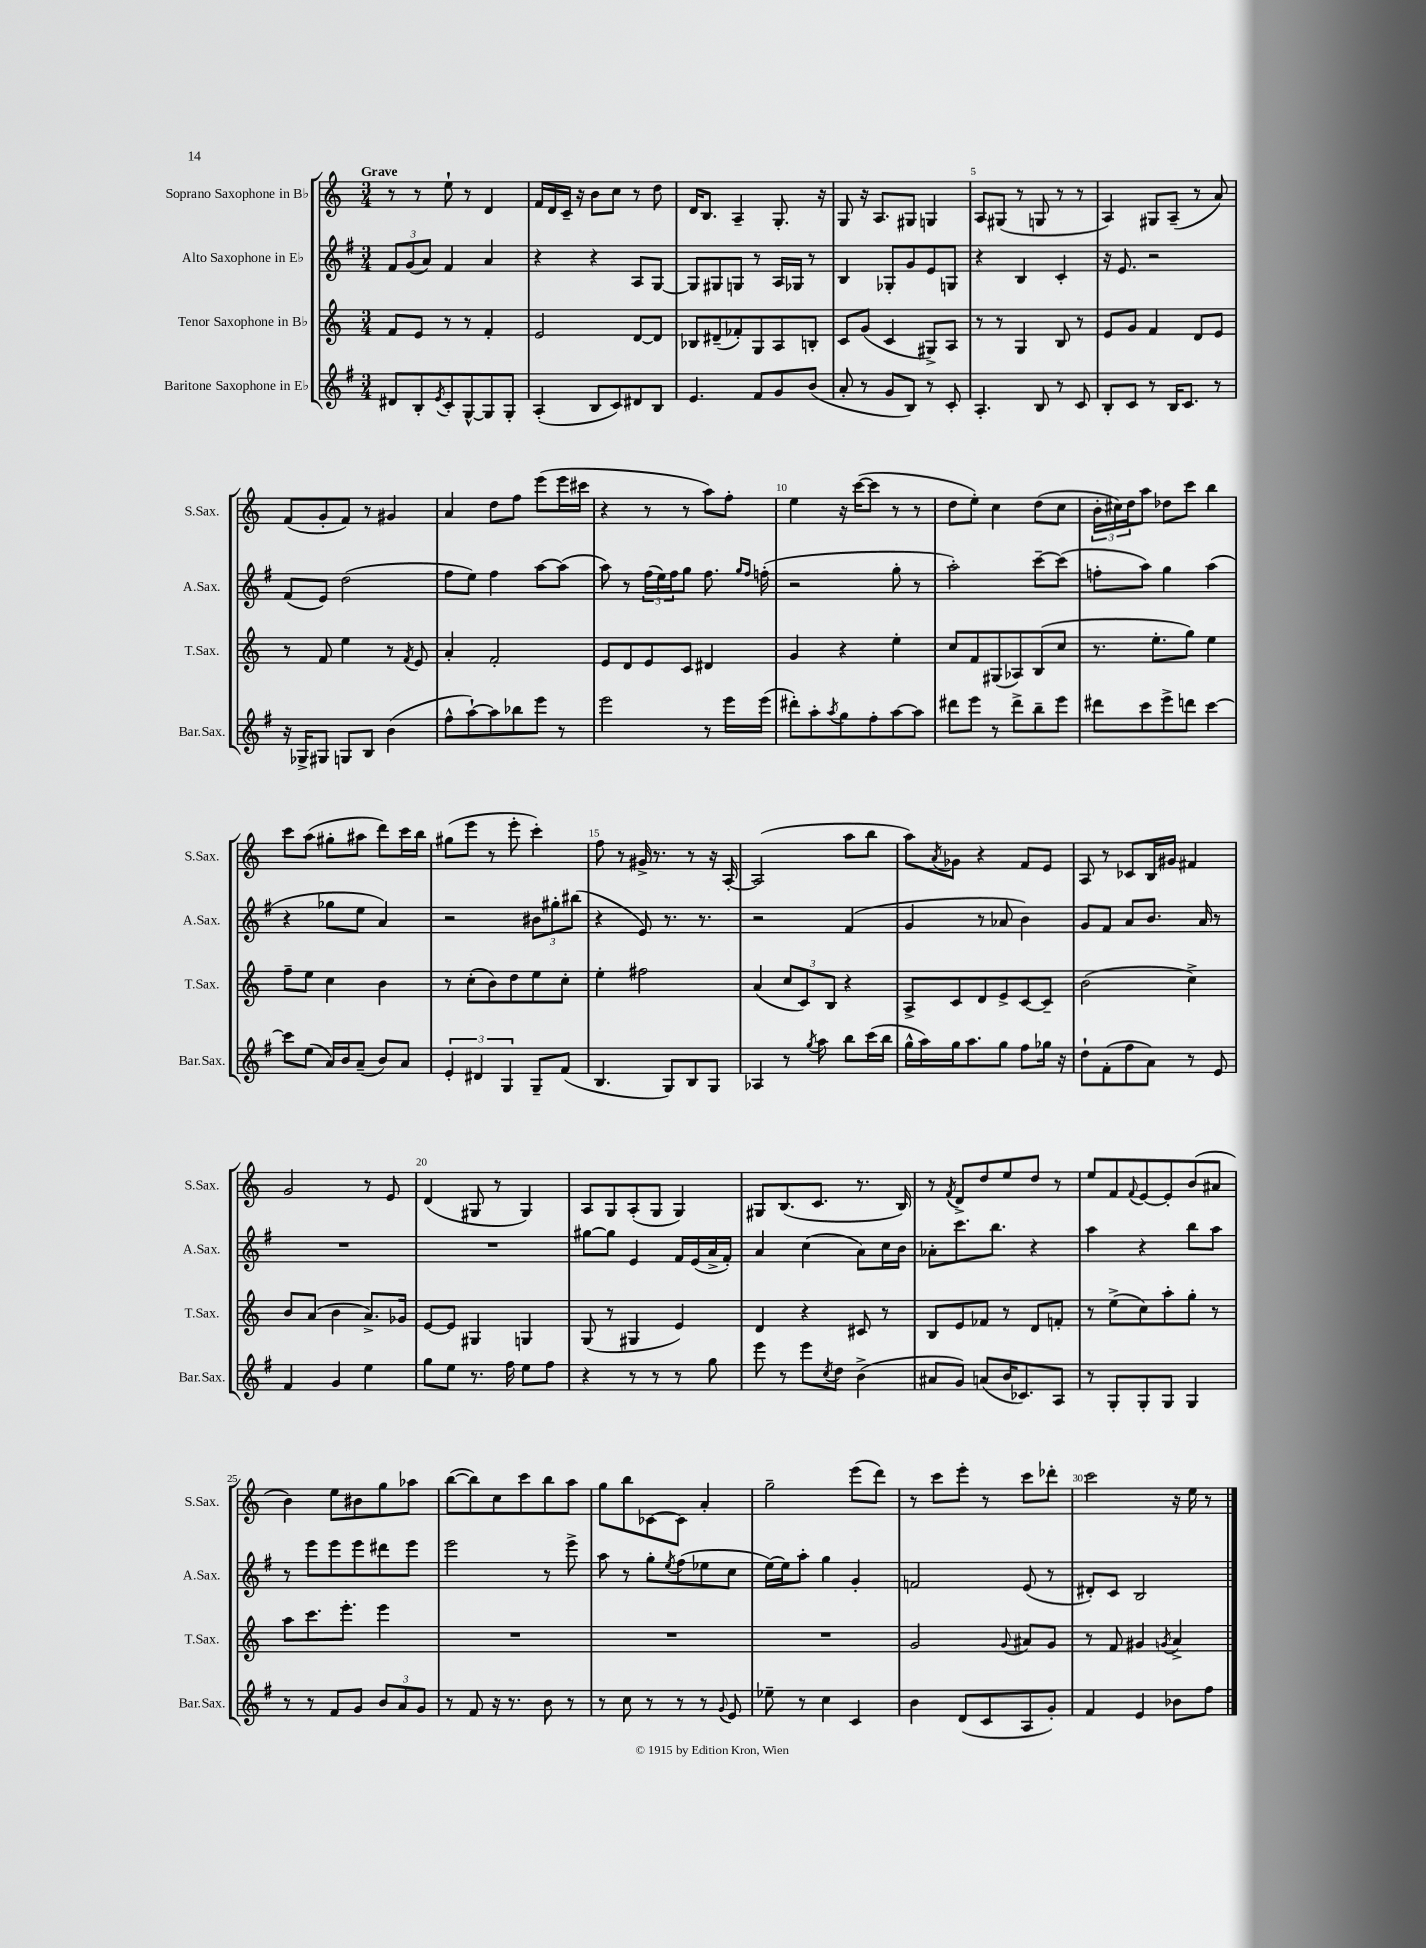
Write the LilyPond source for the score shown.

<<
\new StaffGroup <<
\new Staff = "s0" \with { instrumentName = "Soprano Saxophone in Bb" shortInstrumentName = "S.Sax." } {
    \clef treble \key c \major \numericTimeSignature \time 3/4 \tempo "Grave"
    r8 r8 e''8-! r8 d'4 |
    f'16 d'16 c'16-- r16 b'8 c''8 r8 d''8 |
    d'16 b8. a4-- g8.-. r16 |
    g8 r16 a8. gis8 g4 |
    a8 gis8( r8 g8 r8 r8 |
    a4) gis8 a8--( r8 a'8) |
    f'8( g'8-. f'8) r8 gis'4 |
    a'4 d''8 f''8 e'''8( e'''16 cis'''16 |
    r4 r8 r8 a''8) f''8-. |
    e''4 r16 c'''16~( c'''8 r8 r8 |
    d''8 e''8-.) c''4 d''8( c''8 |
    \tuplet 3/2 { b'16-. cis''16) d''16 } a''8 des''8 c'''8 b''4 |
    c'''8 a''8( gis''8-. ais''8 d'''8) c'''16 b''16 |
    gis''8( e'''8 r8 e'''8-. c'''4-.) |
    f''8 r8 gis'16-> r8. r8 r16 a16~-. |
    a2( a''8 b''8 |
    a''8) \acciaccatura { a'8 } ges'8 r4 f'8 e'8 |
    a8 r8 ces'8 b16 gis'16 fis'4 |
    g'2 r8 e'8 |
    d'4( gis8 r8 gis4) |
    a8 g8 a8-.( g8 g4) |
    gis8 b8.( c'8. r8. b16) |
    r8 \acciaccatura { f'8 } d'8-> d''8 e''8 d''8 r8 |
    e''8 f'8 \appoggiatura { f'8 } e'8~ e'8-. b'8( ais'8 |
    b'4) e''8 bis'8 g''8 aes''8 |
    b''8~( b''8) c''8 c'''8 b''8 a''8 |
    g''8 b''8 ces'8~ ces'8 a'4-. |
    g''2-- e'''8( d'''8) |
    r8 c'''8 e'''8-. r8 c'''8 des'''8-. |
    c'''2 r16 e''16 r8 \bar "|." |
}
\new Staff = "s1" \with { instrumentName = "Alto Saxophone in Eb" shortInstrumentName = "A.Sax." } {
    \clef treble \key g \major \numericTimeSignature \time 3/4
    \tuplet 3/2 { fis'8 g'8( a'8) } fis'4 a'4 |
    r4 r4 a8 g8~ |
    g8 gis8 g8 r8 a16 ges16 r8 |
    b4 ges8-. g'8 e'8 g8 |
    r4 b4 c'4-. |
    r16 e'8. r2 |
    fis'8( e'8) d''2( |
    fis''8 e''8) fis''4 a''8~ a''8( |
    a''8) r8 \tuplet 3/2 { fis''16( e''16) fis''16 } g''8 fis''8. \grace { g''16 fis''16 } f''16-.( |
    r2 g''8-. r8 |
    a''2-.) c'''8~-- c'''8( |
    f''8-. a''8) g''4 a''4( |
    r4 ges''8 e''8 a'4) |
    r2 \tuplet 3/2 { bis'8 gis''8-. bis''8( } |
    r4 e'8) r8. r8. |
    r2 fis'4( |
    g'4 r8 aes'8 b'4) |
    g'8 fis'8 a'8 b'8. a'16 r8 |
    R2. |
    R2. |
    gis''8~ gis''8 e'4 fis'16 e'16( a'16-> fis'16-.) |
    a'4 c''4( a'8) c''16 b'16 |
    aes'8-. c'''8. b''8. r4 |
    a''4 r4 b''8 a''8 |
    r8 e'''8 e'''8 e'''8 dis'''8 e'''8 |
    e'''2 r8 e'''8-> |
    a''8 r8 g''8-. \acciaccatura { e''8 } fis''8( ees''8 c''8 |
    e''16~) e''16 a''8-. g''4 g'4-. |
    f'2 e'8( r8 |
    dis'8-.) c'8 b2 \bar "|." |
}
\new Staff = "s2" \with { instrumentName = "Tenor Saxophone in Bb" shortInstrumentName = "T.Sax." } {
    \clef treble \key c \major \numericTimeSignature \time 3/4
    f'8 e'8 r8 r8 f'4-. |
    e'2 d'8~ d'8 |
    bes8 dis'8--( fes'8-.) g8 a8 b8-. |
    c'8 g'8( c'4 gis8->) a8 |
    r8 r8 g4 b8 r8 |
    e'8 g'8 f'4 d'8 e'8 |
    r8 f'8 e''4 r8 \acciaccatura { f'8 } e'8 |
    a'4-. f'2-. |
    e'8 d'8 e'8 c'8 dis'4 |
    g'4 r4 e''4-. |
    c''8 f'8 gis8( aes8) b8( c''8 |
    r8. e''8.-. g''8) e''4 |
    f''8-- e''8 c''4 b'4 |
    r8 c''8-.( b'8) d''8 e''8 c''8-. |
    e''4-. fis''2 |
    a'4( \tuplet 3/2 { c''8 c'8) b8 } r4 |
    a8-> c'8 d'8 e'8-> c'8~ c'8-- |
    b'2( c''4->) |
    b'8 a'8( b'4 a'8.->) ges'16 |
    e'8~ e'8 gis4 g4 |
    g8( r8 gis4 e'4) |
    d'4 r4 cis'8 r8 |
    b8 e'8 fes'8 r8 d'8 f'8-. |
    r8 e''8->( c''8) a''8-. g''8-. r8 |
    a''8 c'''8. e'''8.-. e'''4 |
    R2. |
    R2. |
    R2. |
    g'2 \appoggiatura { g'8 } ais'8 g'8 |
    r8 f'8 gis'4 \acciaccatura { g'8 } a'4-> \bar "|." |
}
\new Staff = "s3" \with { instrumentName = "Baritone Saxophone in Eb" shortInstrumentName = "Bar.Sax." } {
    \clef treble \key g \major \numericTimeSignature \time 3/4
    dis'8 b8-. \acciaccatura { e'8 } c'8-. g8~-^ g8 g8-. |
    a4-.( b8 c'8) dis'8 b8 |
    e'4. fis'8 g'8 b'8( |
    a'8-. r8 g'8 b8) r8 c'8-. |
    a4.-. b8 r8 c'8 |
    b8-. c'8 r8 b16 c'8. r8 |
    r16 ges16-> gis8 g8 b8 b'4( |
    fis''8-^ a''8~-!) a''8 bes''8 e'''8 r8 |
    e'''2 r8 e'''16 e'''16( |
    dis'''8-.) a''8-. \acciaccatura { a''8 } g''8 fis''8-. a''8~ a''8 |
    dis'''8 e'''8 r8 dis'''8-> b''8-- e'''8 |
    dis'''8 c'''8 e'''8-> d'''8 c'''4~ |
    c'''8 e''8( a'16) b'16 a'8--( b'8) a'8 |
    \tuplet 3/2 { e'4-. dis'4 g4 } g8-- fis'8( |
    b4. g8) b8 g8 |
    aes4 r8 \acciaccatura { g''8 } a''8 b''8 c'''16( b''16 |
    g''16-^ a''16) g''16 a''8. g''8 fis''8 ges''16 r16 |
    d''8-! fis'8-.( fis''8 a'8) r8 e'8 |
    fis'4 g'4 e''4 |
    g''8 e''8 r8. fis''16 e''8 fis''8 |
    r4 r8 r8 r8 g''8 |
    e'''8 r8 e'''8 \acciaccatura { c''8 } d''8 b'4->( |
    ais'8 g'8) a'8( b'16 ces'8.) a8 |
    r8 g8-. g8-. g8 g4 |
    r8 r8 fis'8 g'8 \tuplet 3/2 { b'8 a'8 g'8 } |
    r8 fis'8 r16 r8. b'8 r8 |
    r8 c''8 r8 r8 r8 \appoggiatura { g'8 } e'8 |
    ees''8-- r8 c''4 c'4 |
    b'4 d'8( c'8 a8 g'8-.) |
    fis'4 e'4 bes'8 fis''8 \bar "|." |
}
>>
>>
\layout { \context { \Score \override BarNumber.break-visibility = ##(#f #t #t) barNumberVisibility = #(every-nth-bar-number-visible 5) } }
